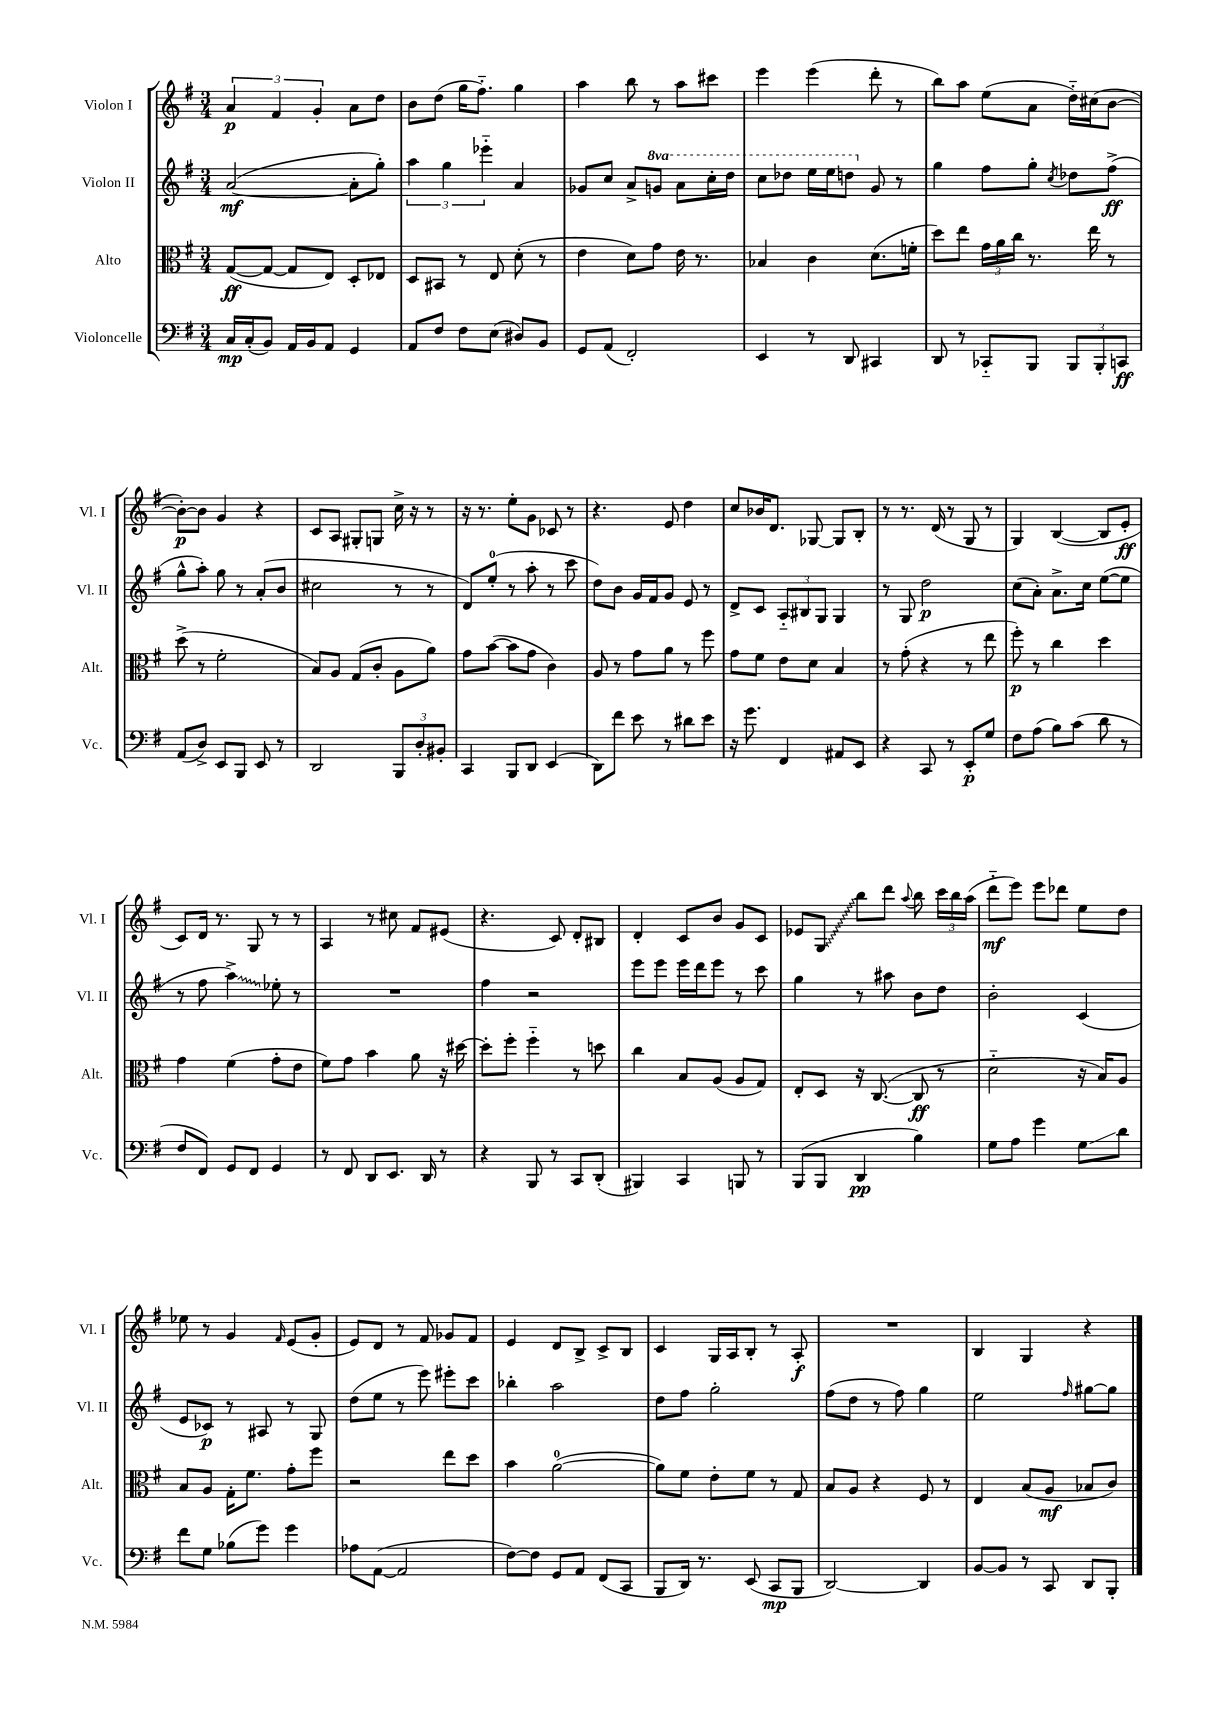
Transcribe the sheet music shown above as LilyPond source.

<<
\new StaffGroup <<
\new Staff = "s0" \with { instrumentName = "Violon I" shortInstrumentName = "Vl. I" } {
    \clef treble \key g \major \numericTimeSignature \time 3/4
    \autoBeamOff \tuplet 3/2 { a'4\p fis'4 g'4-. } a'8[ d''8] |
    b'8[ d''8]( g''16[ fis''8.]-_) g''4 |
    a''4 b''8 r8 a''8[ cis'''8] |
    e'''4 e'''4( d'''8-. r8 |
    b''8[) a''8] e''8[( a'8] d''16[-_) cis''16( b'8]~ |
    b'8[~-.\p) b'8] g'4 r4 |
    c'8[ a8] gis8[-. g8] c''16-> r16 r8 |
    r16 r8. e''8[-. g'8] ces'8 r8 |
    r4. e'8 d''4 |
    c''8[ bes'16 d'8.] ges8~ ges8[ b8]-. |
    r8 r8. d'16( r8 g8 r8 |
    g4) b4~( b8[ e'8]-.\ff |
    c'8[) d'16] r8. g8 r8 r8 |
    a4 r8 cis''8 fis'8[ eis'8]( |
    r4. c'8) d'8[-. bis8] |
    d'4-. c'8[ b'8] g'8[ c'8] |
    ees'8[ \once \override Glissando.style = #'zigzag g8]\glissando b''8[ d'''8] \appoggiatura { a''8 } b''8 \tuplet 3/2 { c'''16[ b''16 a''16]( } |
    d'''8[-_\mf e'''8]) e'''8[ des'''8] e''8[ d''8] |
    ees''8 r8 g'4 \grace { fis'16 } e'8[( g'8]-. |
    e'8[) d'8] r8 fis'8 ges'8[ fis'8] |
    e'4 d'8[ b8]-> c'8[-> b8] |
    c'4 g16[ a16 b8]-. r8 a8-.\f |
    R2. |
    b4 g4 r4 \bar "|." |
}
\new Staff = "s1" \with { instrumentName = "Violon II" shortInstrumentName = "Vl. II" } {
    \clef treble \key g \major \numericTimeSignature \time 3/4 \set Staff.ottavationMarkups = #ottavation-simple-ordinals
    \autoBeamOff a'2~\mf( a'8[-. g''8]-.) |
    \tuplet 3/2 { a''4 g''4 ees'''4-_ } a'4 |
    ges'8[ c''8] a'8[-> \ottava #1 g''!8] a''8[ c'''16-. d'''16] |
    c'''8[ des'''8] e'''16[ e'''16 d'''8] \ottava #0 g'8 r8 |
    g''4 fis''8[ g''8]-. \acciaccatura { c''8 } des''8[ fis''8]->\ff( |
    g''8[-^ a''8]-.) g''8 r8 a'8[-.( b'8] |
    cis''2 r8 r8 |
    d'8[) e''8]-0-.( r8 a''8-. r8 c'''8 |
    d''8[) b'8] g'16[ fis'16 g'8] e'8 r8 |
    d'8[-> c'8] \tuplet 3/2 { a8[-_ bis8 g8] } g4 |
    r8 g8 d''2\p |
    c''8[( a'8]-.) a'8.[-> c''16] e''8[~( e''8] |
    r8 fis''8 \once \override Glissando.style = #'zigzag a''4->\glissando) ees''8-. r8 |
    R2. |
    fis''4 r2 |
    e'''8[ e'''8] e'''16[ d'''16 e'''8] r8 c'''8 |
    g''4 r8 ais''8 b'8[ d''8] |
    b'2-. c'4( |
    e'8[ ces'8]\p) r8 ais8 r8 g8 |
    d''8[( e''8] r8 e'''8) eis'''8[-. c'''8] |
    bes''4-. a''2 |
    d''8[ fis''8] g''2-. |
    fis''8[( d''8] r8 fis''8) g''4 |
    e''2 \grace { fis''16 } gis''8[~ gis''8] \bar "|." |
}
\new Staff = "s2" \with { instrumentName = "Alto" shortInstrumentName = "Alt." } {
    \clef alto \key g \major \numericTimeSignature \time 3/4
    \autoBeamOff g8[~\ff( g8]~ g8[ e8]) d8[-. ees8] |
    d8[ bis,8] r8 e8 d'8-.( r8 |
    e'4 d'8[) g'8] e'16 r8. |
    bes4 c'4 d'8.[( f'16]-. |
    d''8[) e''8] \tuplet 3/2 { g'16[ a'16 c''16] } r8. e''16 r8 |
    d''8->( r8 fis'2-. |
    b8[) a8] g8[( c'8]-. a8[ a'8]) |
    g'8[ b'8]~( b'8[ g'8] c'4) |
    a8 r8 g'8[ a'8] r8 fis''8 |
    g'8[ fis'8] e'8[ d'8] b4 |
    r8 g'8-.( r4 r8 e''8 |
    fis''8-.\p) r8 c''4 d''4 |
    g'4 fis'4( g'8[-. e'8] |
    fis'8[) g'8] b'4 a'8 r16 dis''16~ |
    dis''8[-. fis''8]-. fis''4-_ r8 d''8 |
    c''4 b8[ a8]( a8[ g8]) |
    e8[-. d8] r16 c8.~( c8\ff r8 |
    d'2-_ r16 b16[) a8] |
    b8[ a8] g16[-. fis'8.] g'8[-. fis''8] |
    r2 e''8[ d''8] |
    b'4 a'2-0~( |
    a'8[) fis'8] e'8[-. fis'8] r8 g8 |
    b8[ a8] r4 fis8 r8 |
    e4 b8[( a8]\mf bes8[ c'8]) \bar "|." |
}
\new Staff = "s3" \with { instrumentName = "Violoncelle" shortInstrumentName = "Vc." } {
    \clef bass \key g \major \numericTimeSignature \time 3/4
    \autoBeamOff c16[\mp c16-.( b,8]) a,16[ b,16 a,8] g,4 |
    a,8[ fis8] fis8[ e8]( dis8[) b,8] |
    g,8[ a,8]( fis,2-.) |
    e,4 r8 d,8 cis,4 |
    d,8 r8 ces,8[-_ b,,8] \tuplet 3/2 { b,,8[ b,,8-. c,8]\ff } |
    a,8[( d8]->) e,8[ b,,8] e,8 r8 |
    d,2 \tuplet 3/2 { b,,8[ d8-. bis,8]-. } |
    c,4 b,,8[ d,8] e,4( |
    d,8[) fis'8] e'8 r8 dis'8[ e'8] |
    r16 g'8. fis,4 ais,8[ e,8] |
    r4 c,8 r8 e,8[-.\p g8] |
    fis8[ a8]( b8[) c'8]( d'8 r8 |
    fis8[ fis,8]) g,8[ fis,8] g,4 |
    r8 fis,8 d,8[ e,8.] d,16 r8 |
    r4 b,,8 r8 c,8[ d,8]-.( |
    bis,,4) c,4 b,,8 r8 |
    b,,8[( b,,8] d,4\pp b4) |
    g8[ a8] g'4 g8[\glissando d'8] |
    fis'8[ g8] bes8[( g'8]) g'4 |
    aes8[ a,8]~( a,2 |
    fis8[~) fis8] g,8[ a,8] fis,8[( c,8] |
    b,,8[ d,16]) r8. e,8( c,8[\mp b,,8] |
    d,2~) d,4 |
    b,8[~ b,8] r8 c,8 d,8[ b,,8]-. \bar "|." |
}
>>
>>
\layout { \context { \Score \remove "Bar_number_engraver" } }
